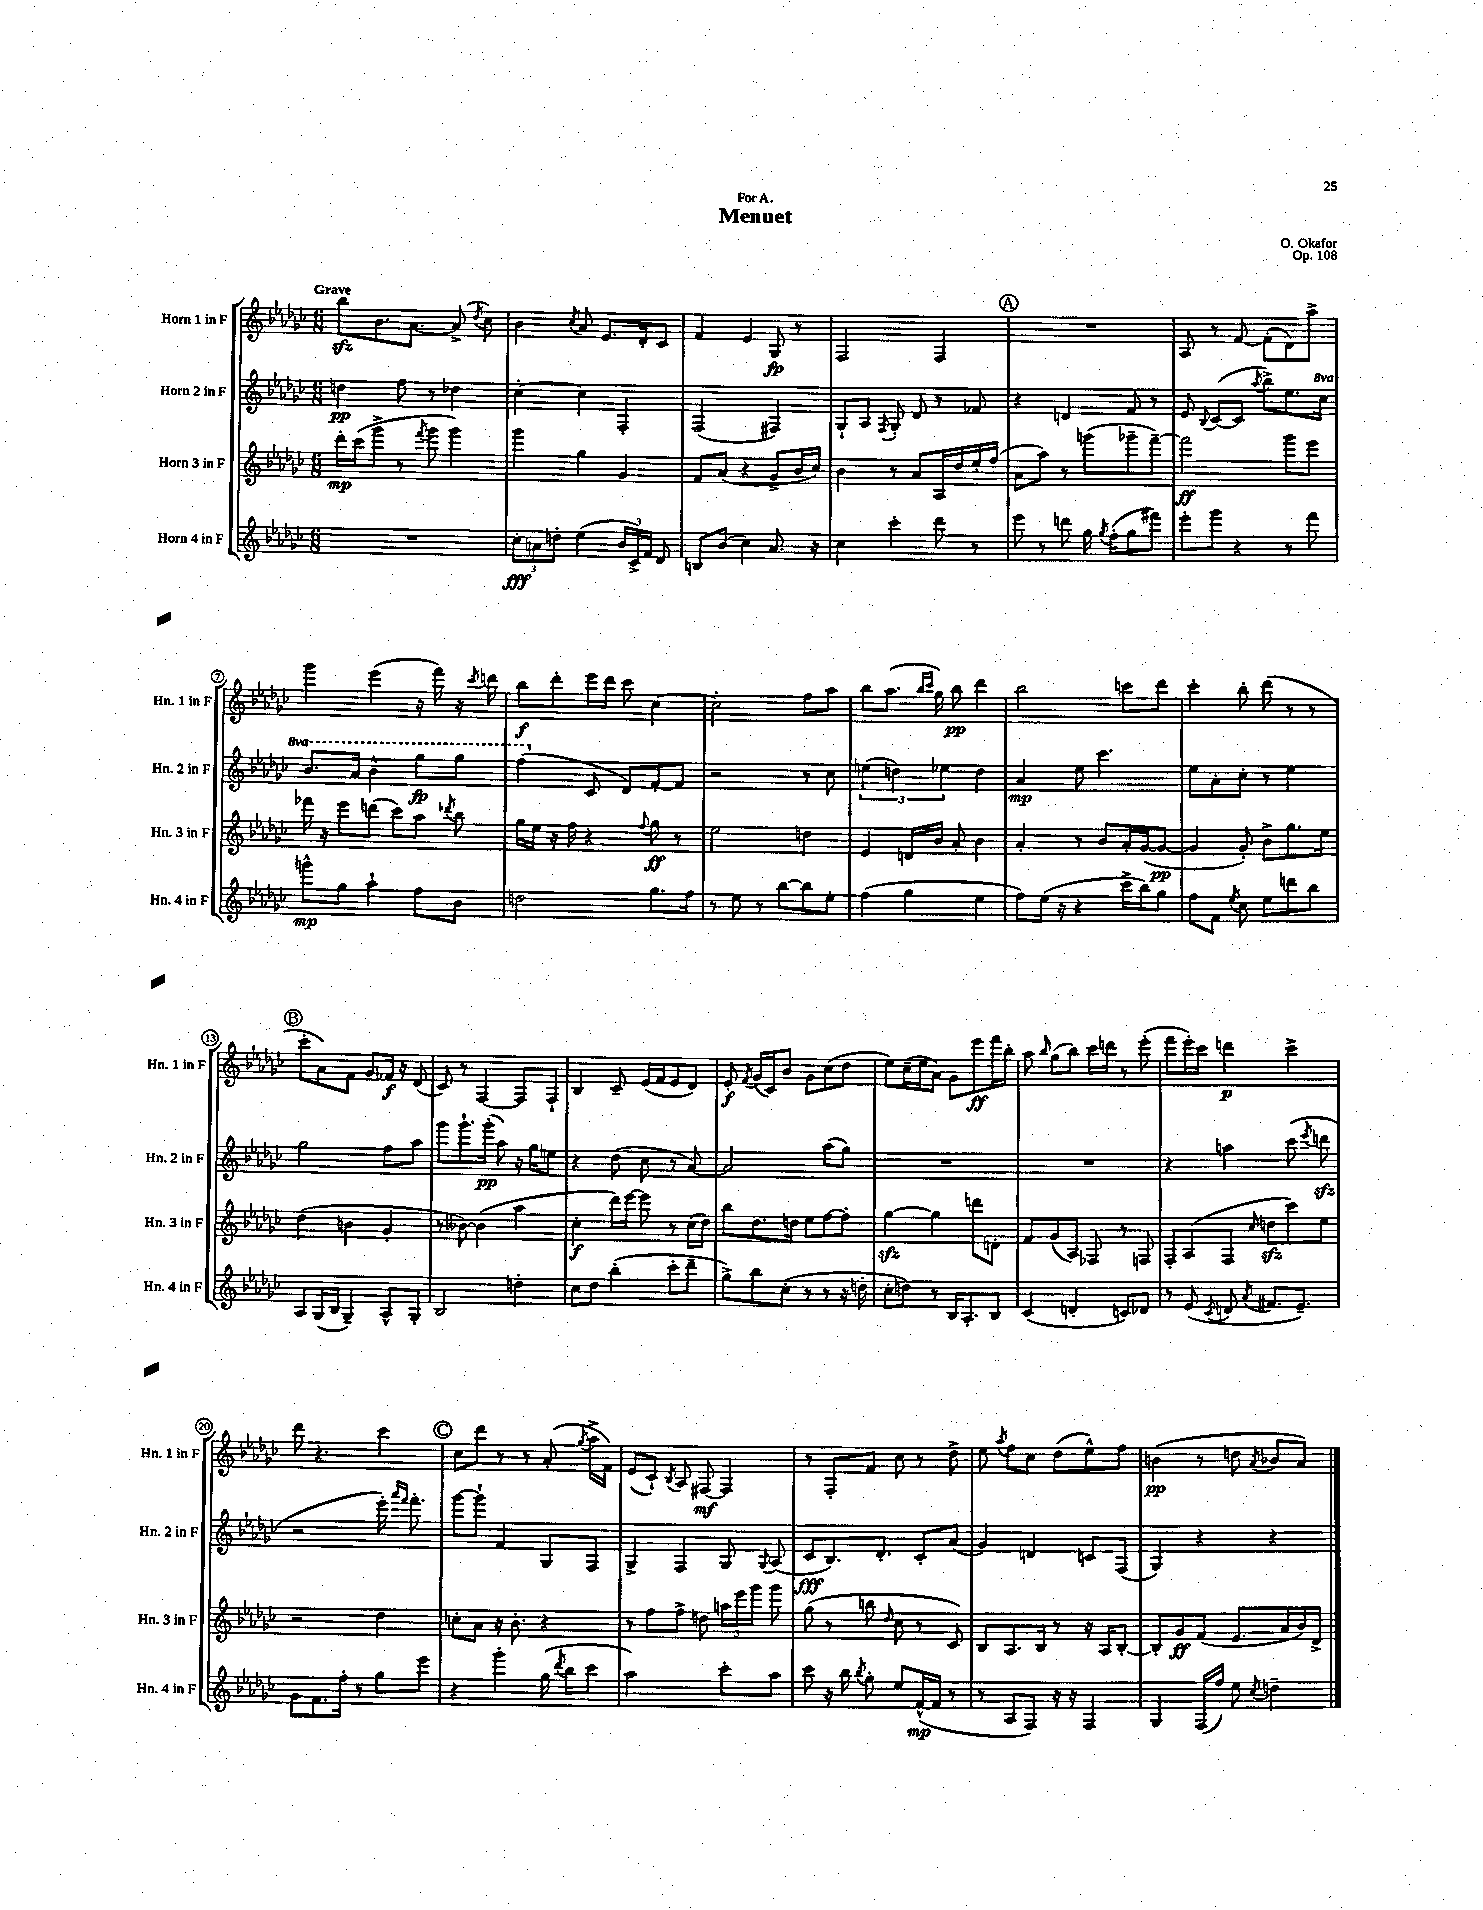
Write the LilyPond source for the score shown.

\header { title = "Menuet" composer = "O. Okafor" dedication = "For A." opus = "Op. 108" }
<<
\new StaffGroup <<
\new Staff = "s0" \with { instrumentName = "Horn 1 in F" shortInstrumentName = "Hn. 1 in F" } {
    \clef treble \key ges \major \numericTimeSignature \time 6/8 \tempo "Grave"
    \autoBeamOff bes''8[\sfz bes'8. aes'8.]~ aes'8->( \acciaccatura { des''8 } ces''8) |
    bes'4 \acciaccatura { ces''8 } aes'8 ees'8.[ des'16-. ces'8] |
    f'4 ees'4 ges8\fp r8 |
    f2 f4 |
    \mark \markup { \circle "A" } R2. |
    aes8 r8 f'8~ f'8[-.( des'8) aes''8]-> |
    ges'''4 ees'''4( r16 f'''16) r16 \acciaccatura { ces'''8 } d'''16 |
    bes''8[\f des'''8-. ees'''16 des'''16] ces'''8 ces''4~ |
    ces''2-. f''8[ aes''8] |
    bes''8[ aes''8.]( \grace { bes''16[ ces'''16] } ges''16) bes''8\pp des'''4 |
    bes''2 c'''8[ des'''8] |
    ces'''4-. bes''8-. des'''8( r8 r8 |
    \mark \markup { \circle "B" } ces'''8[-. aes'8) f'8] ges'8[ fes'16]\f r16 des'8( |
    ces'8) r8 f4~ f8[ f8]-! |
    bes4 ces'8-- ees'16[( f'16 ees'8 des'8]) |
    ees'8-.\f \acciaccatura { f'8 } ges'16[( ces'16) bes'8] ges'8[ ces''8( des''8] |
    ees''8[) ces''16--( ees''16 aes'8]) ges'8[ ees'''8\ff f'''16 bes''16]-. |
    aes''8 \grace { bes''16 } ges''8[( bes''8]) ces'''16[ d'''16] r8 ees'''8-.( |
    f'''8[ ees'''16-.) ces'''16] d'''4\p ces'''4-> |
    des'''8 r4. ces'''4 |
    \mark \markup { \circle "C" } ces''8[ des'''8] r8 r8 aes'8-.( \acciaccatura { ges''8 } aes''16[-> f'16]) |
    ees'8[( ces'8]-!) \acciaccatura { bes8 } aes8 fis8~\mf fis4 |
    r8 f8[-. f'8] ces''8 r8 des''8-> |
    ees''8 \acciaccatura { aes''8 } f''8[ ces''8] des''8[( ees''8-^) f''8] |
    b'4\pp( r8 d''8 \acciaccatura { aes'8 } bes'8[ aes'8]) \bar "|." |
}
\new Staff = "s1" \with { instrumentName = "Horn 2 in F" shortInstrumentName = "Hn. 2 in F" } {
    \clef treble \key ges \major \numericTimeSignature \time 6/8 \set Staff.ottavationMarkups = #ottavation-simple-ordinals
    \autoBeamOff d''4\pp f''8 r8 des''4 |
    ces''4~-. ces''4 f4-. |
    f2( fis4) |
    ges8[-! aes8] \acciaccatura { f8 } ges8-. des'8 r8 fes'8 |
    \mark \markup { \circle "A" } r4 d'4 f'8 r8 |
    ees'8 \appoggiatura { bes8 } ces'8[~( ces'8] \acciaccatura { aes''8 } bes''8[->) ees''8. \ottava #1 ces'''16] |
    bes''8.[ aes''16] bes''4-^ ges'''8[\fp ges'''8] |
    f'''4( \ottava #0 ces'8 des'8[) f'8~-. f'8] |
    r2 r8 ces''8 |
    \tuplet 3/2 { e''4( d''4) ees''4 } d''4 |
    aes'4\mp ees''8 ces'''4. |
    ees''8[ aes'8-. ces''8]-. r8 ees''4 |
    \mark \markup { \circle "B" } ges''2 f''8[ aes''8] |
    ges'''8[ ges'''8.-! ges'''16]-.\pp( aes''8) r16 ges''16[ e''8] |
    r4 des''8( ces''8 r8 aes'8~) |
    aes'2 aes''8[( ges''8]) |
    R2. |
    R2. |
    r4 a''4 ces'''8( \acciaccatura { ees'''8 } d'''8\sfz |
    r2 ees'''16-.) \grace { aes'''16[ f'''16] } f'''8.-. |
    \mark \markup { \circle "C" } ges'''8[~ ges'''8]-! f'4 ges8[ f8] |
    ges4-> f4 ges8 \appoggiatura { ges8 } aes8( |
    ces'8[\fff bes8.) des'8.]-. ces'8[-. aes'8]( |
    ges'4) d'4 c'8[ f8]( |
    ges4) r4 r4 \bar "|." |
}
\new Staff = "s2" \with { instrumentName = "Horn 3 in F" shortInstrumentName = "Hn. 3 in F" } {
    \clef treble \key ges \major \numericTimeSignature \time 6/8
    \autoBeamOff des'''16[-.\mp ces'''16( ges'''8]-> r8 \acciaccatura { f'''8 } ges'''8 ges'''4) |
    ges'''4 ges''4 ges'4 |
    f'8[ aes'8]( r4 ges'8[-> bes'16 ces''16]) |
    bes'4 r8 aes'8[ aes16 des''16 ees''16-. f''16]( |
    \mark \markup { \circle "A" } aes'8[ aes''8]) r8 g'''8[( ges'''8-- f'''8]~--) |
    f'''2\ff ges'''8[ ees'''8] |
    fes'''16 r16 ees'''8[ d'''8]( ces'''8[) aes''8] \acciaccatura { des'''8 } bes''8 |
    ges''16[ ees''16] r16 f''16 r4 \appoggiatura { f''8 } ges''8\ff r8 |
    ees''2 d''4 |
    ees'4 d'16[ bes'16] aes'8-. bes'4 |
    aes'4-. r8 bes'8[ aes'16-. ges'16~( ges'8]~\pp |
    ges'4 ges'8-.) bes'8[-> ges''8. ees''16] |
    \mark \markup { \circle "B" } des''4( b'4 ges'4-. |
    r8 beses'8~) beses'4( aes''4 |
    ces''4-.\f des'''16[) ees'''16]~ ees'''8 r8 ces''16[( des''16]) |
    bes''8[ des''8. d''16] ees''8[ f''8~ f''8]-. |
    ges''4~\sfz ges''4 d'''8[ d'8]-. |
    f'8[ ges'8( aes8]) fes8 r8 f8 |
    f8[-. aes8( f8] \grace { ces''16 } d''8[\sfz ces'''8) ees''8] |
    r2 des''4 |
    \mark \markup { \circle "C" } c''8[-. aes'8] r16 bes'8.-. r4 |
    r8 f''8[ f''8]-> d''8 \tuplet 3/2 { a''16[ ees'''16 ges'''16] } ges'''8 |
    ges''8( r8 b''8 \grace { des''16 } ces''8 r8 ces'8) |
    bes8[ aes8. bes16] r8 r16 aes16[ bes8]~-. |
    bes8[-. ges'8\ff f'8]( ees'8.[ aes'16 bes'16) des'16]-> \bar "|." |
}
\new Staff = "s3" \with { instrumentName = "Horn 4 in F" shortInstrumentName = "Hn. 4 in F" } {
    \clef treble \key ges \major \numericTimeSignature \time 6/8
    \autoBeamOff R2. |
    \tuplet 3/2 { ces''8[-.\fff a'8 d''8]-. } ees''4( \tuplet 3/2 { bes'16[ ces'16->) f'16] } des'8 |
    b8[ bes'8]( ces''4) aes'8. r16 |
    ces''4 ces'''4-. des'''8 r8 |
    \mark \markup { \circle "A" } ees'''8 r8 d'''8 ges''16 \acciaccatura { ges''8 } f''16[-.( ges''8 fis'''8]) |
    ees'''8[-. ges'''8] r4 r8 f'''8 |
    g'''8[-^\mp ges''8] aes''4-! f''8[ bes'8] |
    d''2 ges''8.[ f''16] |
    r8 ees''8 r8 bes''8[~ bes''8 ees''8]-. |
    f''4( ges''4 ees''4 |
    f''8[) ees''16]( r16 r4 ces'''16[-> bes''16) ges''8] |
    f''8[ f'8] \acciaccatura { ees''8 } ces''8 ees''8[ d'''8 bes''8] |
    \mark \markup { \circle "B" } aes8[ ges16( bes16] ges4--) aes8[-^ ges8]-. |
    bes2 d''4-. |
    ces''8[ des''8] bes''4-.( ces'''8[-. des'''8]-- |
    ges''8[->) bes''8 ces''8]-.( r8 r8 r16 d''16-. |
    ces''8[-. d''8]) r8 bes16[ aes8.-. bes8] |
    ces'4( d'4-. c'8[) des'8] |
    r8 ees'8( \acciaccatura { ces'8 } d'8 \acciaccatura { aes'8 } fis'8.[ ees'8.]--) |
    ges'8[ f'8. f''16]-. r8 ges''8[ ees'''8] |
    \mark \markup { \circle "C" } r4 ges'''4-. ges''16( \acciaccatura { des'''8 } bes''16[ ces'''8] |
    aes''2) ces'''8[-. aes''8] |
    ces'''8 r16 bes''16 \acciaccatura { bes''8 } ges''8-. ees''8[ f'16~-^\mp( f'16] r8 |
    r8 aes8[ f8]) r16 r16 f4 |
    ges4 f16[( f''16]) ees''8 \acciaccatura { ces''8 } d''4-- \bar "|." |
}
>>
>>
\layout { \context { \Score \override BarNumber.stencil = #(make-stencil-circler 0.1 0.3 ly:text-interface::print) } }
